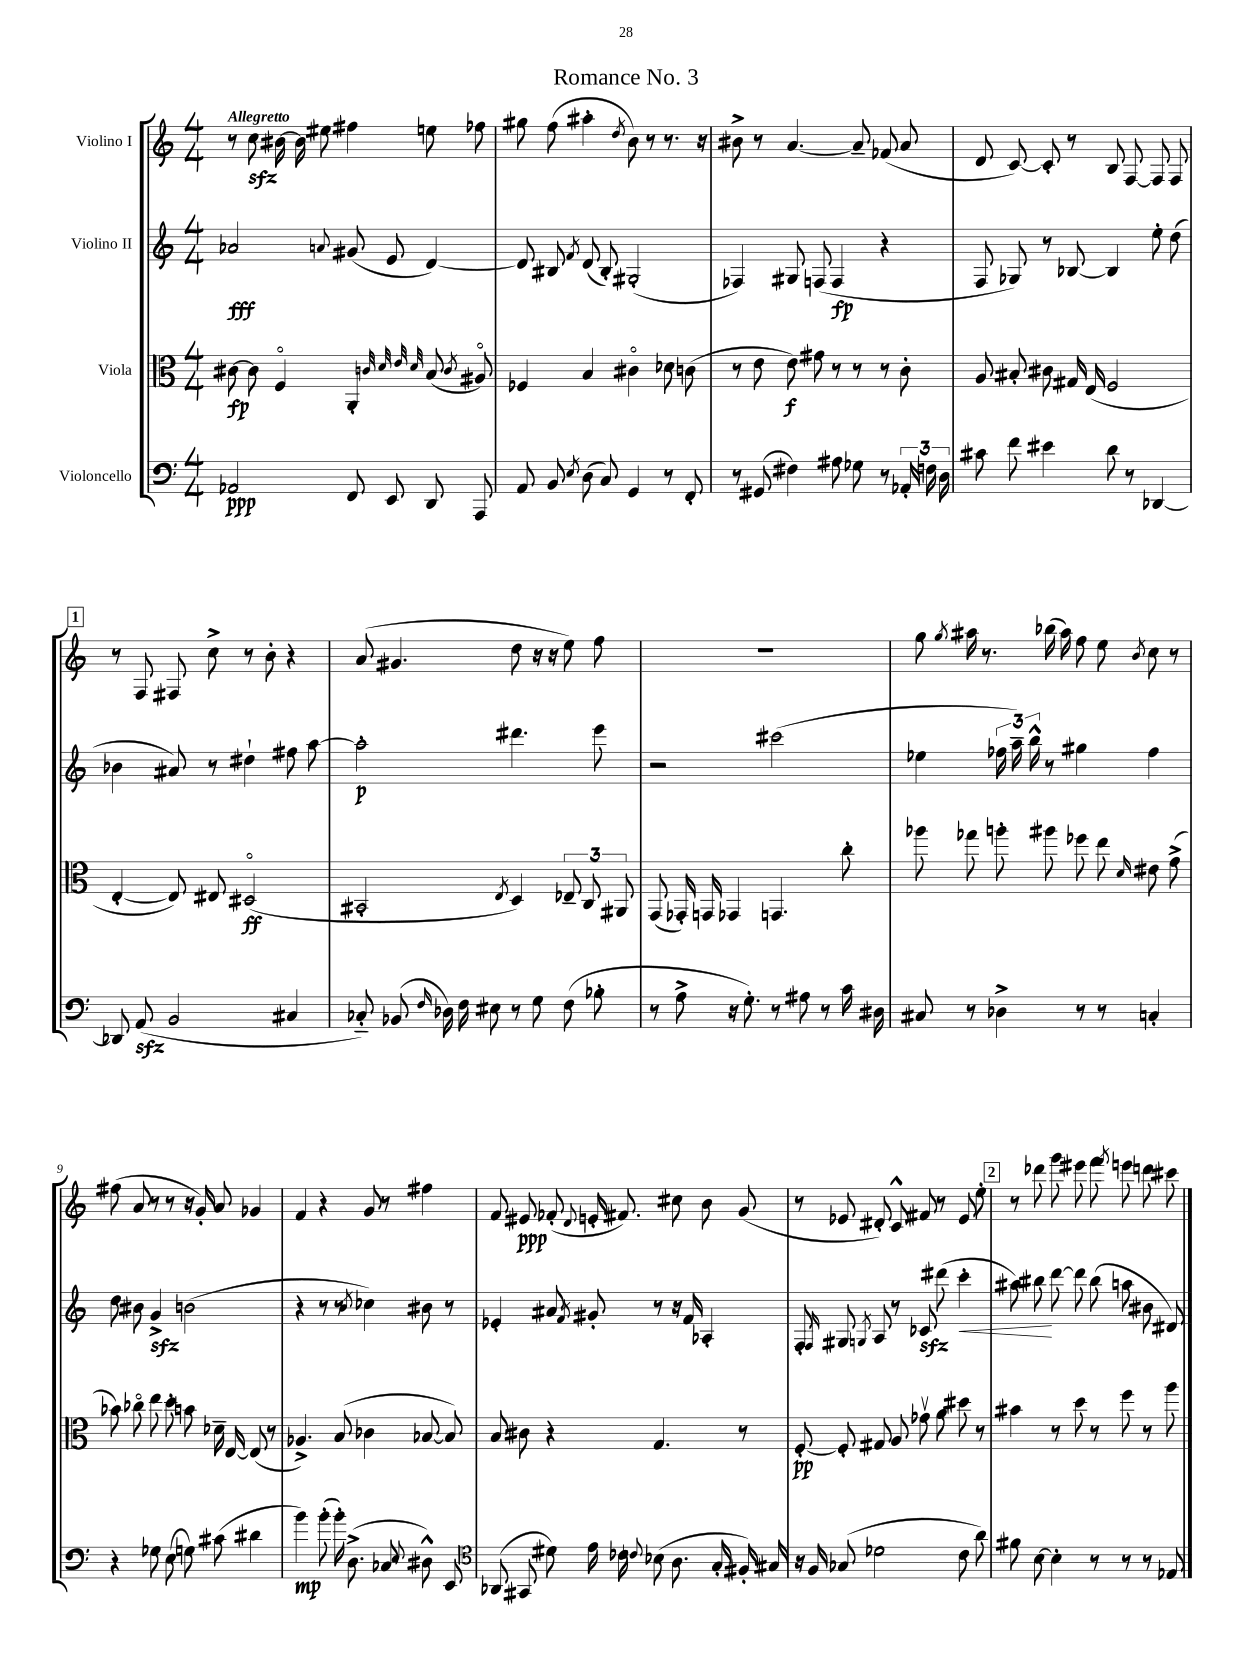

**kern	**dynam	**kern	**dynam	**kern	**dynam	**kern	**dynam
*part4	*part4	*part3	*part3	*part2	*part2	*part1	*part1
*staff4	*staff4	*staff3	*staff3	*staff2	*staff2	*staff1	*staff1
*I"Violoncello	*	*I"Viola	*	*I"Violino II	*	*I"Violino I	*
*clefF4	*	*clefC3	*	*clefG2	*	*clefG2	*
*k[]	*	*k[]	*	*k[]	*	*k[]	*
*M4/4	*	*M4/4	*	*M4/4	*	*M4/4	*
=1	=1	=1	=1	=1	=1	=1	=1
!	!	!	!	!	!	!LO:TX:a:B:t=Allegretto	!
2AA-X/	ppp	[8c#X\	fp	2a-X/	fff	8r	.
.	.	8c#\]	.	.	.	8cczz\	.
.	.	4F/	.	.	.	[16b#X\	.
.	.	.	.	.	.	16b#\]	.
.	.	.	.	.	.	8ee#X\	.
.	.	.	.	8qqan/	.	.	.
8FF/	.	4AA'/	.	(8g#X/	.	4ff#X\	.
8EE/	.	.	.	8e/	.	.	.
.	.	32qqcn/	.	.	.	.	.
.	.	32qqd/	.	.	.	.	.
.	.	32qqe/	.	.	.	.	.
.	.	32qqd/	.	.	.	.	.
8DD/	.	(8B/	.	[4d/)	.	8een\	.
.	.	8qc/	.	.	.	.	.
8AAA/	.	8A#X/)	.	.	.	8ff-X\	.
=2	=2	=2	=2	=2	=2	=2	=2
8AA/	.	4F-X/	.	8d/]	.	8gg#X\	.
8BB/	.	.	.	8B#X/	.	(8ff\	.
8qE/	.	.	.	8qf/	.	.	.
(8D\	.	4B/	.	(8d/	.	4aa#X'\	.
8C/)	.	.	.	8B#'/)	.	.	.
.	.	.	.	.	.	8qdd/	.
4GG/	.	4c#X\	.	(2G#X'/	.	8b\)	.
.	.	.	.	.	.	8r	.
8r	.	8d-X\	.	.	.	8.r	.
8FF'/	.	(8cn\	.	.	.	.	.
.	.	.	.	.	.	16r	.
=3	=3	=3	=3	=3	=3	=3	=3
8r	.	8r	.	4F-X/)	.	8b#X^\	.
(8GG#X/	.	8e\	.	.	.	8r	.
4F#X\)	.	8e\)	f	8G#X/	.	[4.a/	.
.	.	8g#X\	.	(8Fn/	.	.	.
8A#X\	.	8r	.	4F/	fp	.	.
8G-X\	.	8r	.	.	.	8a~/]	.
8r	.	8r	.	4r	.	(8f-X/	.
24AA-X'/	.	8c'\	.	.	.	8a/	.
24Fn\	.	.	.	.	.	.	.
24D\	.	.	.	.	.	.	.
=4	=4	=4	=4	=4	=4	=4	=4
8c#X\	.	8A/	.	8F/	.	8d/	.
8f\	.	8B#X'/	.	8G-X/)	.	[8c/)	.
4e#X\	.	8c#X\	.	8r	.	8c'/]	.
.	.	16G#X/	.	[8B-X/	.	8r	.
.	.	(16E/	.	.	.	.	.
8d\	.	2F/	.	4B-/]	.	8B/	.
8r	.	.	.	.	.	[8F/	.
[4DD-X/	.	.	.	8ee'\	.	8F/]	.
.	.	.	.	(8dd\	.	8F/	.
!!LO:LB:g=z
!!LO:REH:place=s1:t=1
=5	=5	=5	=5	=5	=5	=5	=5
8DD-X/]	.	[4E'/	.	4b-X\	.	8r	.
(8AAzz/	.	.	.	.	.	8F/	.
2BB/	.	8E/])	.	8a#X/)	.	8F#X/	.
.	.	8E#X/	.	8r	.	8cc^\	.
.	.	(2D#X/	ff	4dd#X`\	.	8r	.
.	.	.	.	.	.	8b'\	.
4C#X/	.	.	.	8ff#X\	.	4r	.
.	.	.	.	[8aa\	.	.	.
=6	=6	=6	=6	=6	=6	=6	=6
8C-X/)	.	2BB#X'/	.	2aa'\]	p	(8a/	.
(8BB-X/	.	.	.	.	.	4.g#X/	.
16qqF/	.	.	.	.	.	.	.
16D-X\)	.	.	.	.	.	.	.
16F\	.	.	.	.	.	.	.
8E#X\	.	.	.	.	.	.	.
.	.	8qE/	.	.	.	.	.
8r	.	4D/)	.	4.ddd#X\	.	8dd\	.
8G\	.	.	.	.	.	16r	.
.	.	.	.	.	.	16r	.
(8F\	.	12E-X~/	.	.	.	8ee\)	.
.	.	12C/	.	.	.	.	.
8B-X'\	.	.	.	8eee\	.	8ff\	.
.	.	12AA#X/	.	.	.	.	.
=7	=7	=7	=7	=7	=7	=7	=7
8r	.	(8GG/	.	2r	.	1r	.
8A^\	.	16GG-X'/)	.	.	.	.	.
.	.	16GGn/	.	.	.	.	.
16r	.	4GG-X/	.	.	.	.	.
8.G'\)	.	.	.	.	.	.	.
8r	.	4.GGn/	.	(2ccc#X\	.	.	.
8A#X\	.	.	.	.	.	.	.
8r	.	.	.	.	.	.	.
16c\	.	8cc'\	.	.	.	.	.
16D#X\	.	.	.	.	.	.	.
=8	=8	=8	=8	=8	=8	=8	=8
8C#X/	.	8aa-X\	.	4ee-X\	.	8gg\	.
.	.	.	.	.	.	8qgg/	.
8r	.	8gg-X\	.	.	.	16aa#X\	.
.	.	.	.	.	.	8.r	.
4D-X^\	.	8aan'\	.	24ff-X\	.	.	.
.	.	.	.	24aa~\)	.	.	.
.	.	.	.	24bb^^\	.	.	.
.	.	8aa#X\	.	8r	.	(16bb-X\	.
.	.	.	.	.	.	16aa#\)	.
8r	.	8ff-X\	.	4gg#X\	.	8ff\	.
8r	.	8ee\	.	.	.	8ee\	.
.	.	16qqd/	.	.	.	8qb/	.
4Cn'/	.	8e#X\	.	4ff-\	.	8cc\	.
.	.	(8g^\	.	.	.	8r	.
!!LO:LB:g=z
=9	=9	=9	=9	=9	=9	=9	=9
4r	.	8b-X\)	.	8dd\	.	(8ff#X\	.
.	.	8cc-X\	.	8b#X\	.	8a/	.
8G-X\	.	8ee\	.	4gzz^/	.	8r	.
(8E\	.	8dd'\	.	.	.	8r	.
8Gn\)	.	8bn\	.	(2bn\	.	16r	.
.	.	.	.	.	.	16g'/)	.
(8c#X\	.	16d-X~\	.	.	.	8a/	.
.	.	[16E/	.	.	.	.	.
4d#X\	.	(8E/]	.	.	.	4g-X/	.
.	.	8r	.	.	.	.	.
=10	=10	=10	=10	=10	=10	=10	=10
4b\)	mp	4.A-X^/)	.	4r	.	4f/	.
(8b'\	.	.	.	8r	.	4r	.
16b'\)	.	(8B/	.	8r	.	.	.
(8.D^\	.	.	.	.	.	.	.
.	.	.	.	8qb/	.	.	.
.	.	4c-X\	.	4cc-X\)	.	8g/	.
8C-X/	.	.	.	.	.	8r	.
8qqE/	.	.	.	.	.	.	.
8D#X^^\)	.	[8B-X/	.	8b#X\	.	4ff#X\	.
8EE/	.	8B-/])	.	8r	.	.	.
=11	=11	=11	=11	=11	=11	=11	=11
*clefC4	*	*	*	*	*	*	*
(8AA-X/	.	8B/	.	4e-X'/	.	8f/	.
8GG#X/	.	8c#X\	.	.	.	8e#X/	ppp
8d#X\)	.	4r	.	8a#X/	.	(8f-X'/	.
.	.	.	.	8qf/	.	8qqd/	.
16e\	.	.	.	8g#X'/	.	16en'/	.
16c-X\	.	.	.	.	.	8.f#X/)	.
8qqcn/	.	.	.	.	.	.	.
(8B-X\	.	4.G/	.	8r	.	.	.
8.A\	.	.	.	16r	.	8cc#X\	.
.	.	.	.	16f/	.	.	.
.	.	.	.	4A-X'/	.	8b\	.
16G'/	.	.	.	.	.	.	.
16F#X'/)	.	8r	.	.	.	(8g/	.
16G#X/	.	.	.	.	.	.	.
=12	=12	=12	=12	=12	=12	=12	=12
16r	.	[8F'/	pp	8F'/	.	8r	.
16F/	.	.	.	.	.	.	.
.	.	.	.	16qqF/	.	.	.
(8G-X/	.	8F'/]	.	8G#X/	.	8e-X/	.
.	.	.	.	8qGn/	.	.	.
2d-X\	.	8G#X/	.	8A/	.	8d#X'/)	.
.	.	8A/	.	8r	.	8c^^/	.
.	.	8g-Xv\	.	8c-Xzz/	.	8f#X/	.
.	.	8a\	.	(8ddd#X\	.	8r	.
!	!	!	!	!	!LO:HP:b	!	!
8c\	.	8dd#X\	.	4ccc'\	<	8e-/	.
8a\)	.	8r	.	.	.	8ee'\	.
!!LO:REH:place=s1:t=2
=13	=13	=13	=13	=13	=13	=13	=13
8f#X\	.	4b#X\	.	8aa#X\)	.	8r	.
[8B\	.	.	.	8bb#X\	.	8ddd-X\	.
4B'\]	.	8r	.	[8ddd\	[	8ggg\	.
.	.	8dd\	.	8ddd\]	.	8eee#X\	.
8r	.	8r	.	(8bb#\	.	8fff\	.
.	.	.	.	.	.	8qfff/	.
8r	.	8ff\	.	8aan\	.	8eeen\	.
8r	.	8r	.	8b#X\	.	8dddn\	.
8E-X/	.	8aa\	.	8d#X/)	.	8ccc#X\	.
==	==	==	==	==	==	==	==
*-	*-	*-	*-	*-	*-	*-	*-
